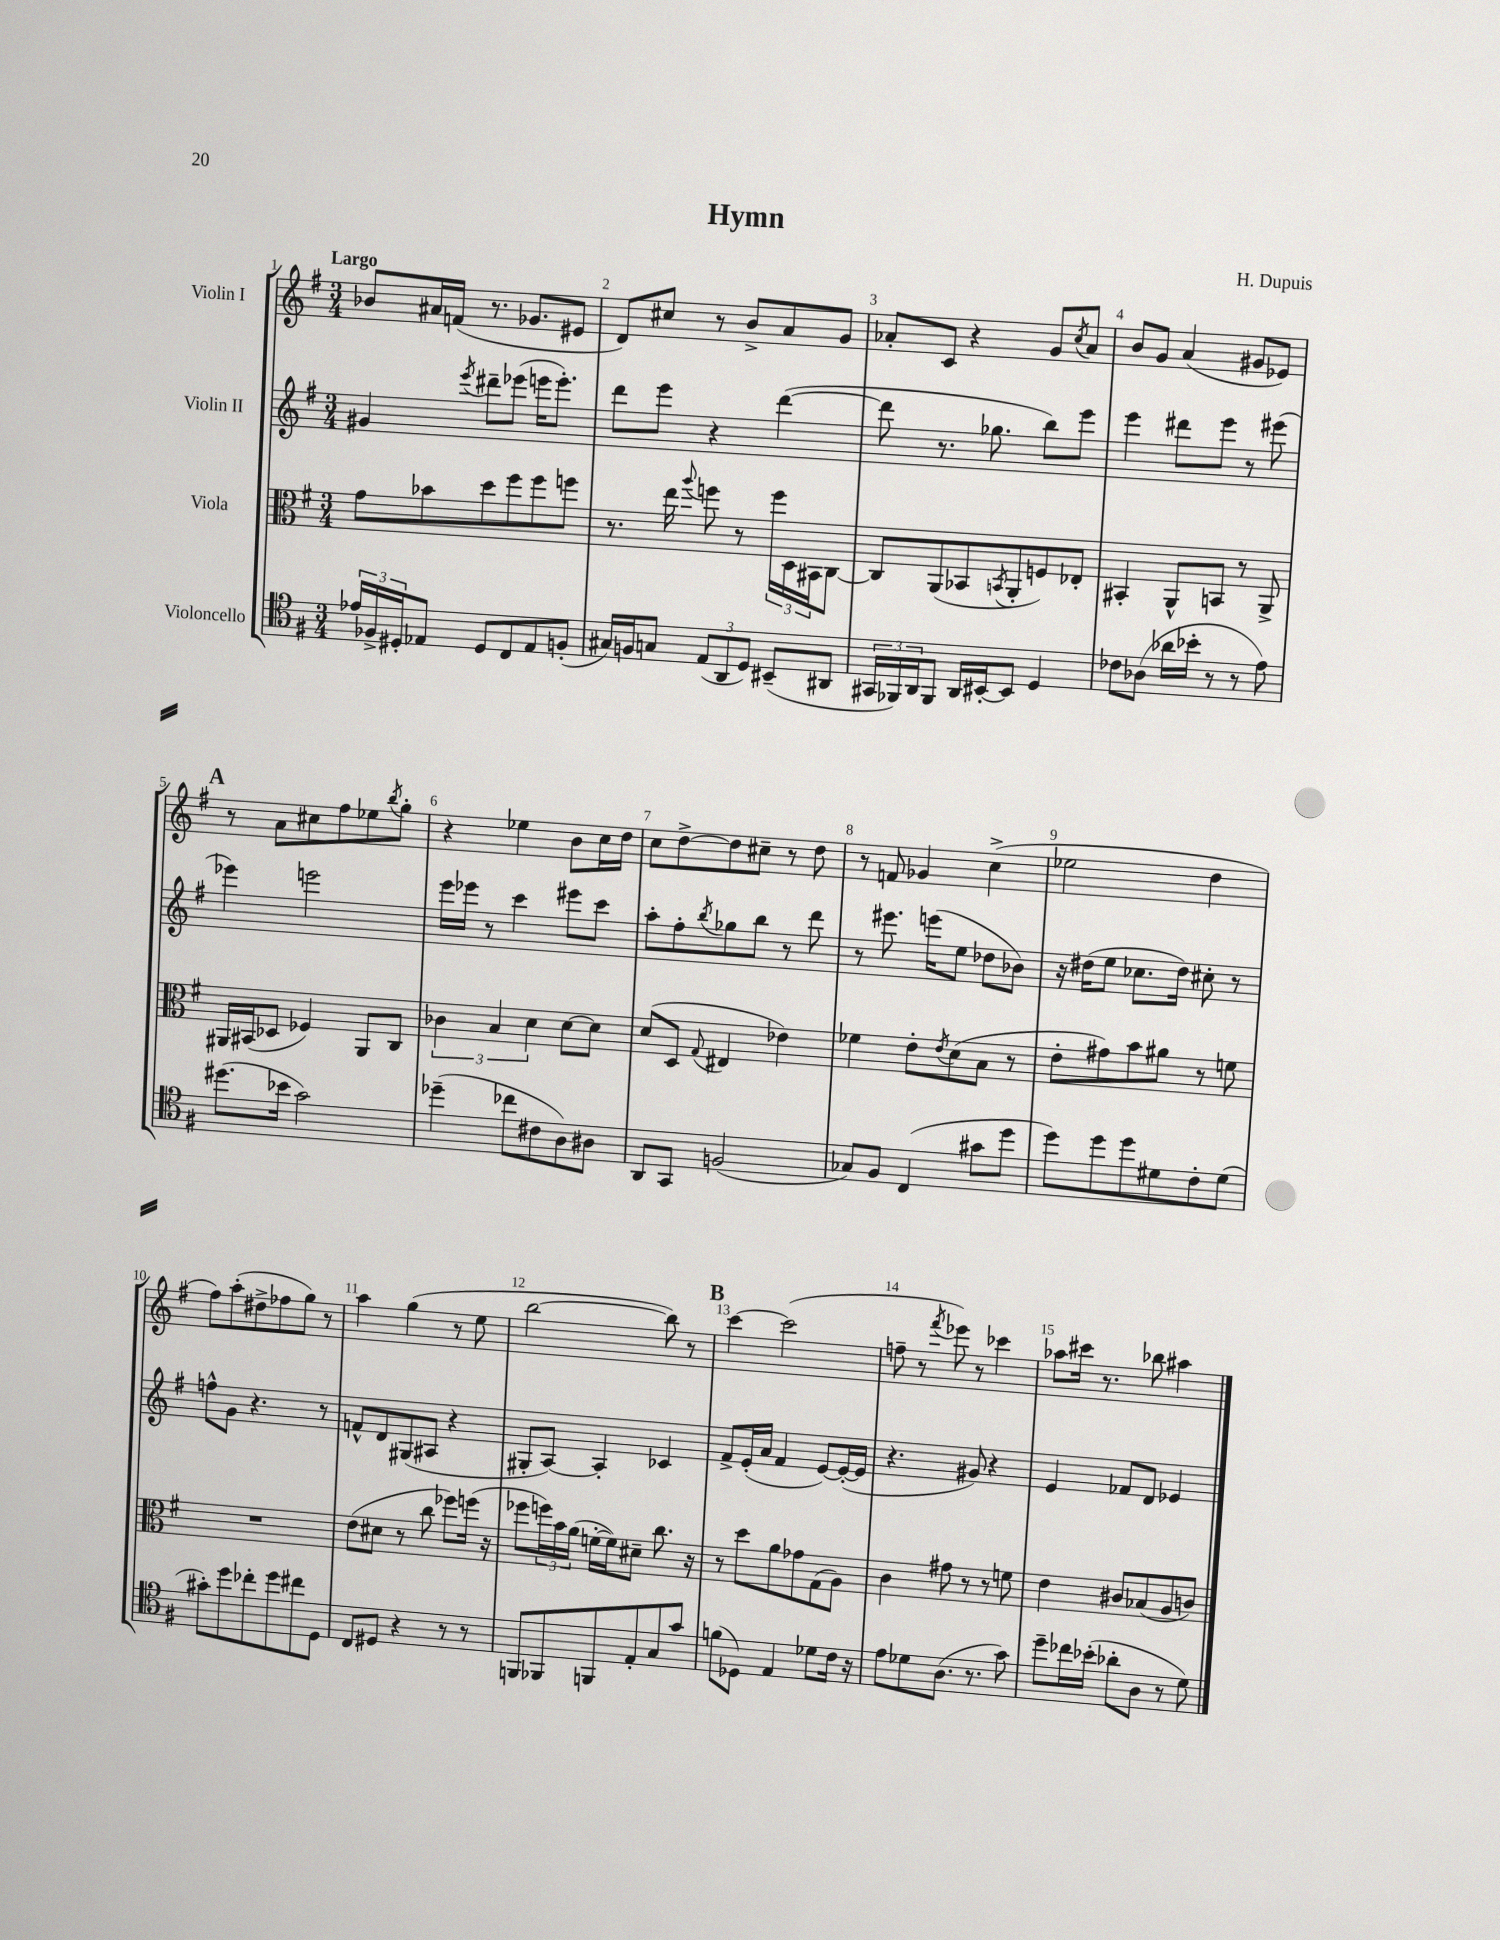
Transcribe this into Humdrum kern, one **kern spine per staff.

**kern	**kern	**kern	**kern
*staff4	*staff3	*staff2	*staff1
*clefC4	*clefC3	*clefG2	*clefG2
*k[f#]	*k[f#]	*k[f#]	*k[f#]
*M3/4	*M3/4	*M3/4	*M3/4
24e-/LL	8g\L	4g#/	8b-/L
24F-^/	.	.	.
24D#'/J	.	.	.
8E-/J	8b-\	.	16a#/L
.	.	.	(16f/JJ
.	.	8qeee/	.
8D#/L	8dd\	8ddd#~\L	8.r
8C/	8ff#\	(8eee-\J	.
.	.	.	8.g-/L
8E-/	8ff#\	16eee\LK	.
.	.	8.eee'\J)	.
(8F'/J	8ff\J	.	8e#/J
=	=	=	=
16G#/LL)	8.r	8ddd\L	8d/L)
16F/J	.	.	.
8G/J	.	8eee\J	8cc#/J
.	16ee\	.	.
.	8qqaa/	.	.
(12E/L	8ff\	4r	8r
12AA/	.	.	.
.	8r	.	8b^/L
12D/J)	.	.	.
(8BB#~/L	24ff\LL	([4ddd\	8a/
.	24D\	.	.
.	24BB#\J	.	.
8AA#/J	[8C\J	.	8g/J
=	=	=	=
24GG#/LL	8C/]L	8ddd\]	8a-'/L
24FF-/)	.	.	.
24AA/J	.	.	.
8FF-/J	(8AA/	8.r	8c/J
16AA/LL	8BB-/	.	4r
[16BB#'/J	.	8.gg-\	.
.	8qBB/	.	.
8BB#/]J	8AA'/	.	.
4D/	8F/)	8bb\L)	8g/L
.	.	.	8qcc/
.	8E-'/J	8eee\J	8a-/J
=	=	=	=
8c-\L	4BB#'/	4eee\	8b/L
(8A-\J	.	.	8g/J
16a-\LL	8AA^^/L	8ddd#\L	(4a/
16b-'\JJ	.	.	.
8r	8BB/J	8eee\J	.
8r	8r	8r	8g#/L
8e\)	8AA^/	(8eee#\	8e-/J)
=	=	=	=
(8.dd#\L	16AA#/LL	4eee-\)	8r
.	(16BB#/J	.	.
.	8D-/J	.	8a\L
16b-\Jk	.	.	.
2g\)	4F-/)	2eee\	8cc#\
.	.	.	8ff#\
.	8AA#/L	.	8ee-\
.	.	.	8qbb/
.	8C/J	.	8gg'\J
=	=	=	=
(4dd-~\	6c-\	16eee\LL	4r
.	.	16eee-\JJ	.
.	.	8r	.
.	6B/	.	.
8cc-\L	.	4ccc\	4ee-\
.	6d\	.	.
8c#\	.	.	.
8A\)	[8d\L	8eee#\L	8b\L
8A#\J	8d\]J	8ccc\J	16cc\L
.	.	.	16dd\JJ
=	=	=	=
8AA/L	(8d/L	8aa'\L	8cc\L
8GG/J	8D/J	8ff#'\	[8dd^\
.	8qqG/	8qbb/	.
(2F/	4E#/	8gg-\	8dd\]
.	.	8bb\J	8cc#~\J
.	4e-\)	8r	8r
.	.	8ddd\	8dd\
=	=	=	=
8G-/L)	4f-\	8r	8r
8F#/J	.	8.eee#\	8f/
(4C/	8e'\L	.	4g-/
.	.	(16eee\LK	.
.	8qe/	.	.
.	(8d\	8ee\J	.
8g#\L	8B\J	8dd-\L	(4cc^\
8dd\J	8r	8b-\J)	.
=	=	=	=
8dd\L)	8e'\L	16r	2ee-\
.	.	(16dd#\LK	.
8dd\	8g#\)	8ee\J	.
8dd\	8b\	8.cc-\L	.
8d#\	8a#\J	.	.
.	.	16dd#\Jk)	.
8c'\	8r	8cc#'\	4dd\
(8d#\J	8f\	8r	.
=	=	=	=
8g#'\L)	2.r	8ff^^\L	8ff#\L)
8dd\	.	8g\J	(8aa'\
8cc-'\	.	4.r	8dd#^\
8dd\	.	.	8ff-\
8cc#\	.	.	8gg\J)
8D\J	.	8r	8r
=	=	=	=
8C/L	(8e\L	8f^^/L	4aa\
8D#/J	8d#\J	8d/	.
4r	8r	(8G#/	(4gg\
.	8cc\	8A#/J	.
8r	8ff-\L)	4r	8r
8r	(16ff\Jk	.	8ee\
.	16r	.	.
=	=	=	=
8FF/L	8ff-\L	8G#'/L	[2bb\
8FF-/	24ff\L)	[8A/J)	.
.	24b\	.	.
.	(24a\JJ	.	.
8FF/	[16f'\LL	4A'/]	.
.	16f\]J)	.	.
8E'/	8d#~\J	.	.
8G/	8.cc\	4c-/	8bb\])
8g/J	.	.	8r
.	16r	.	.
=	=	=	=
(8f\L	8r	8f#^/L	[4ccc\
8D-\J)	8dd\L	(16e'/L	.
.	.	16a/JJ	.
4E/	8a\	4f#/	(2ccc\]
.	8g-\	.	.
8d-\L	(8G\	[8e/L)	.
16c\Jk	8A\J)	(16e'/_L	.
16r	.	16e/]JJ	.
=	=	=	=
8e\L	4c\	4.r	8ff~\
8d-\	.	.	8r
.	.	.	8qfff#/
(8.A\J	8g#\	.	8eee-\)
.	8r	8g#/)	8r
8.r	.	.	.
.	8r	4r	4ccc-\
8g\)	8f\	.	.
=	=	=	=
8dd~\L	4e\	4e/	8aa-\L
16cc-\L	.	.	16ccc#\Jk
(16b-'\JJ	.	.	8.r
8a-'\L	8c#/L	8f-/L	.
8A\J	(8B-/	8d/J	8bb-\
8r	8A/	4e-/	4aa#\
8d\)	8c/J)	.	.
==	==	==	==
*-	*-	*-	*-
